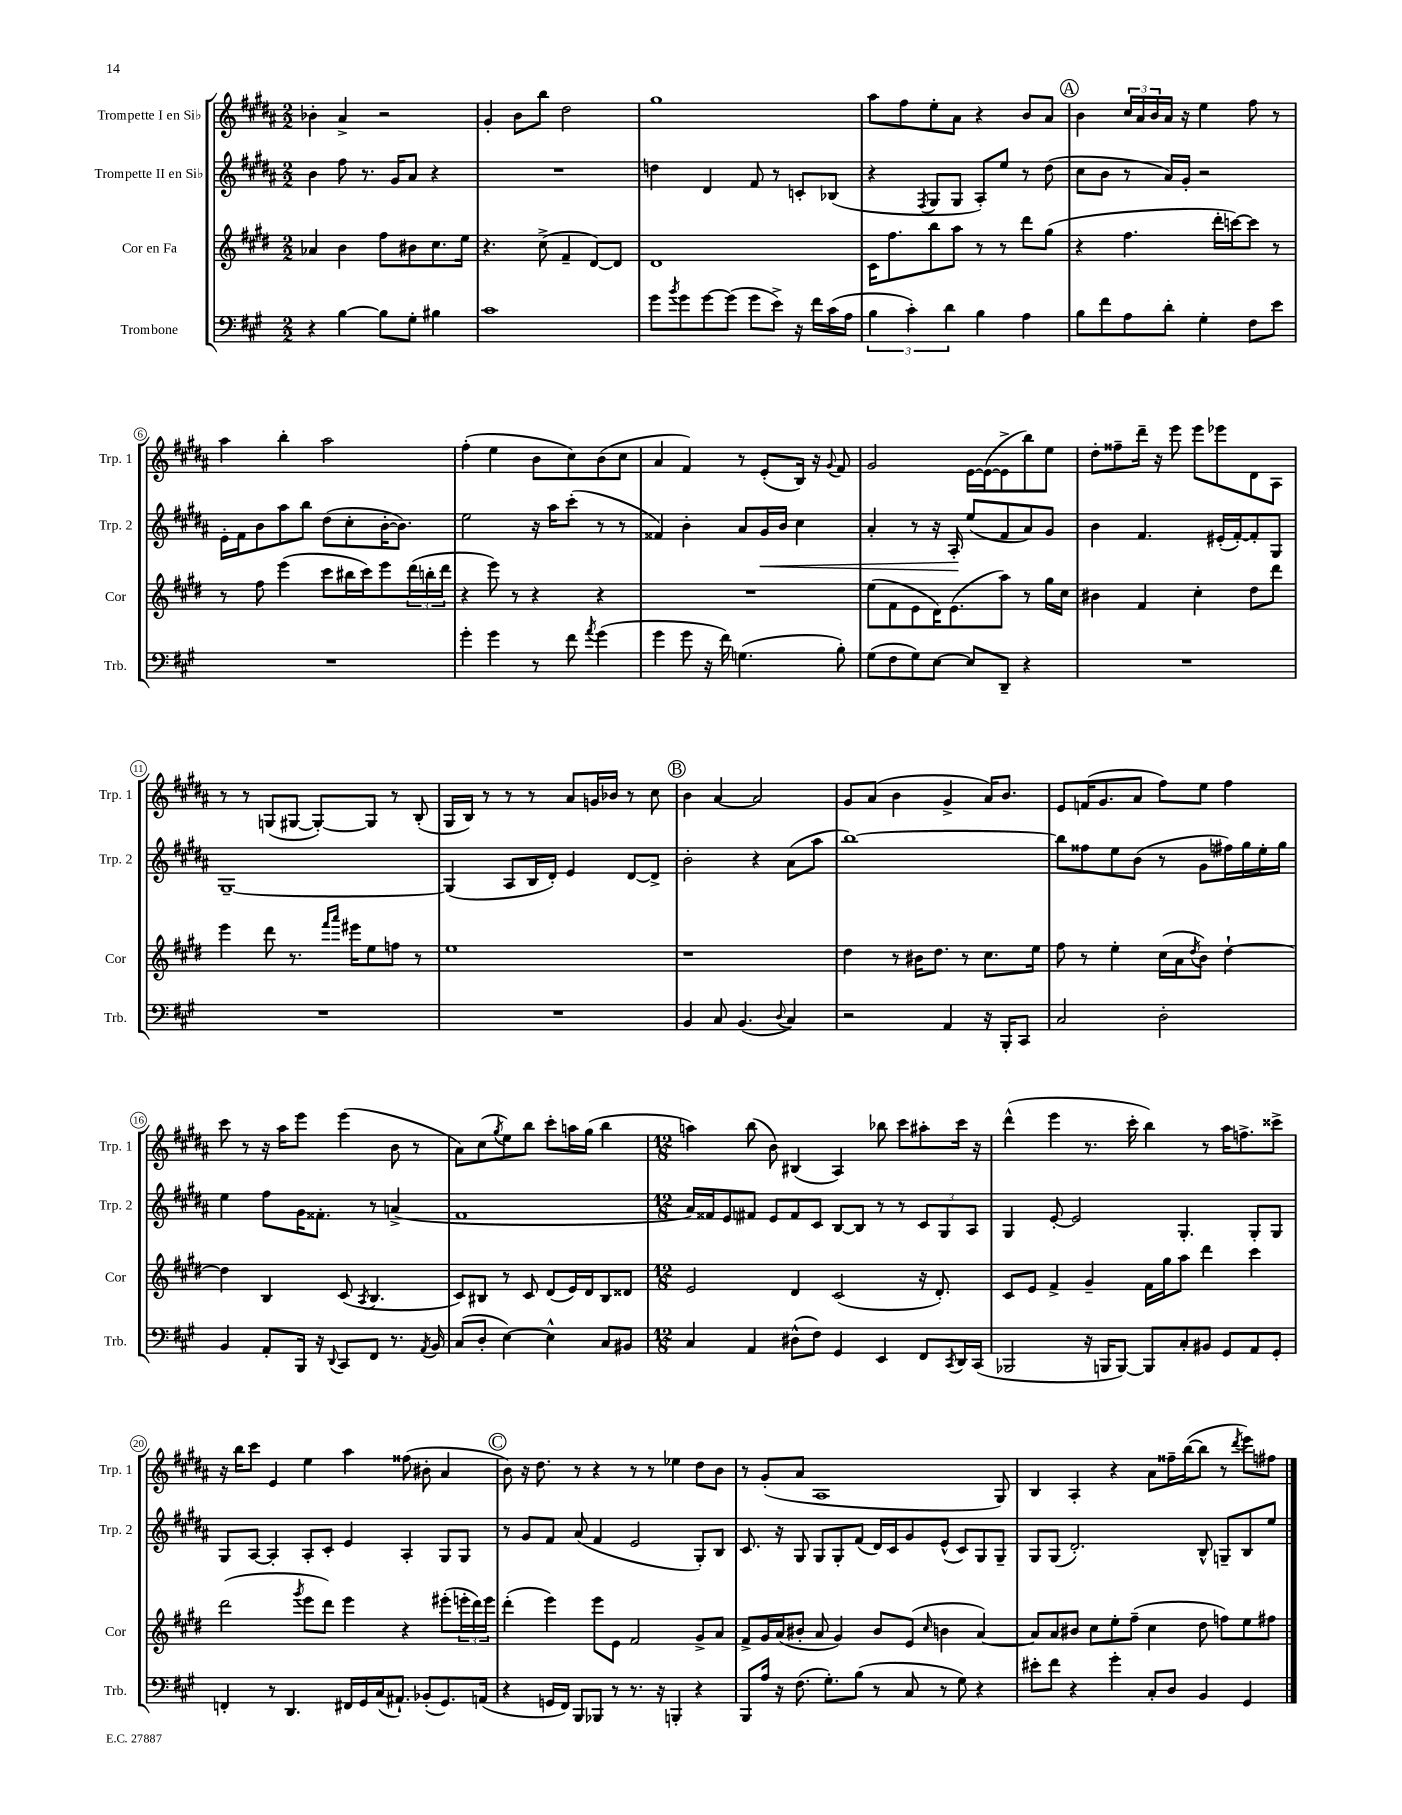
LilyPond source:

<<
\new StaffGroup <<
\new Staff = "s0" \with { instrumentName = "Trompette I en Sib" shortInstrumentName = "Trp. 1" } {
    \clef treble \key b \major \numericTimeSignature \time 2/2
    bes'4-. ais'4-> r2 |
    gis'4-. b'8 b''8 dis''2 |
    gis''1 |
    ais''8 fis''8 e''8-. ais'8 r4 b'8 ais'8 |
    \mark \markup { \circle "A" } b'4 \tuplet 3/2 { cis''16 ais'16 b'16 } ais'16 r16 e''4 fis''8 r8 |
    ais''4 b''4-. ais''2 |
    fis''4-.( e''4 b'8 cis''8) b'8( cis''8 |
    ais'4 fis'4) r8 e'8-.( b16) r16 \appoggiatura { gis'8 } fis'8 |
    gis'2 e'16~ e'16~( e'8-> b''8) e''8 |
    dis''8-. fisis''8-- dis'''16-- r16 e'''8 e'''8 ees'''8 dis'8 ais8 |
    r8 r8 g8( gis8~ gis8~-.) gis8 r8 b8-.( |
    gis16 b16) r8 r8 r8 ais'8 g'16 bes'16 r8 cis''8 |
    \mark \markup { \circle "B" } b'4 ais'4~ ais'2 |
    gis'8 ais'8( b'4 gis'4-> ais'16) b'8. |
    e'8 f'16( gis'8. ais'8 fis''8) e''8 fis''4 |
    cis'''8 r8 r16 ais''16 e'''8 e'''4( b'8 r8 |
    ais'8) cis''8( \acciaccatura { gis''8 } e''8) b''8 cis'''8-. a''16 gis''16( b''4 |
    \numericTimeSignature \time 12/8 a''4) b''8( b'8) bis4( ais4) bes''8 cis'''8 ais''8-. cis'''16 r16 |
    dis'''4-^( e'''4 r8. cis'''16-. b''4) r8 ais''16 f''8.-> cisis'''8-> |
    r16 b''16 cis'''8 e'4 e''4 ais''4 fisis''8( bis'8-. ais'4 |
    \mark \markup { \circle "C" } b'8) r16 dis''8. r8 r4 r8 r8 ees''4 dis''8 b'8 |
    r8 gis'8-.( ais'8 ais1 gis8) |
    b4 ais4-. r4 ais'8 fisis''16-- b''16~( b''8 r8 \acciaccatura { dis'''8 } e'''8) fis''8 \bar "|." |
}
\new Staff = "s1" \with { instrumentName = "Trompette II en Sib" shortInstrumentName = "Trp. 2" } {
    \clef treble \key b \major \numericTimeSignature \time 2/2
    b'4 fis''8 r8. gis'16 ais'8 r4 |
    R1 |
    d''4 dis'4 fis'8 r8 c'8-. bes8( |
    r4 \acciaccatura { fis8 } gis8 gis8 ais8-.) e''8 r8 dis''8( |
    \mark \markup { \circle "A" } cis''8 b'8 r8 ais'16) gis'16-. r2 |
    e'16-. fis'16 b'8 ais''8 b''8 dis''8( cis''8-. b'16~-. b'8.) |
    e''2 r16 ais''16 cis'''8-.( r8 r8 |
    fisis'4) b'4-. ais'8 gis'16\< b'16 cis''4 |
    ais'4-. r8 r16 ais16-.\! e''8( fis'8 ais'8) gis'8 |
    b'4 fis'4. eis'16-.( fis'16~-.) fis'8-. gis8 |
    gis1~-- |
    gis4( ais8 b16 dis'16-.) e'4 dis'8~ dis'8-> |
    \mark \markup { \circle "B" } b'2-. r4 ais'8( ais''8 |
    b''1~) |
    b''8 fisis''8 e''8 b'8( r8 gis'8 fis''16) gis''16 e''16-. gis''16 |
    e''4 fis''8 gis'16 fisis'8.-. r8 a'4->( |
    fis'1 |
    \numericTimeSignature \time 12/8 ais'16) fisis'16 e'8 fis'8 e'8 fis'8 cis'8 b8~ b8 r8 r8 \tuplet 3/2 { cis'8 gis8 ais8 } |
    gis4 e'8~-. e'2 gis4.-. gis8-. gis8 |
    gis8 ais8~ ais4-. ais8-. cis'8-. e'4 ais4-. gis8 gis8 |
    \mark \markup { \circle "C" } r8 gis'8 fis'8 ais'8( fis'4 e'2 gis8-.) b8 |
    cis'8. r16 gis8 gis8 gis8-. fis'8( dis'16) cis'16 gis'8 e'8-^( cis'8) gis8 gis8-- |
    gis8 gis8( dis'2.-.) b8-^ g8-- b8 e''8 \bar "|." |
}
\new Staff = "s2" \with { instrumentName = "Cor en Fa" shortInstrumentName = "Cor" } {
    \clef treble \key e \major \numericTimeSignature \time 2/2
    aes'4 b'4 fis''8 bis'8 cis''8. e''16 |
    r4. cis''8->( fis'4-- dis'8~) dis'8 |
    dis'1 |
    cis'16 fis''8. b''8 a''8 r8 r8 dis'''8 gis''8( |
    \mark \markup { \circle "A" } r4 fis''4. dis'''16-. c'''16~) c'''8 r8 |
    r8 fis''8 e'''4( cis'''8 bis''16 cis'''16) e'''8 \tuplet 3/2 { dis'''16( b''16-. dis'''16 } |
    r4 e'''8) r8 r4 r4 |
    R1 |
    e''8( fis'8 e'8 dis'16) e'8.( a''8) r8 gis''16 cis''16 |
    bis'4 fis'4 cis''4-. dis''8 dis'''8 |
    e'''4 dis'''8 r8. \grace { fis'''16 a'''16 } eis'''16 e''8 f''8 r8 |
    e''1 |
    \mark \markup { \circle "B" } r1 |
    dis''4 r8 bis'16 dis''8. r8 cis''8. e''16 |
    fis''8 r8 e''4-. cis''16( a'16 \acciaccatura { dis''8 } b'8) dis''4~-! |
    dis''4 b4 cis'8( \acciaccatura { a8 } b4. |
    cis'8) bis8 r8 cis'8 dis'8( e'16) dis'16 bis8 disis'8 |
    \numericTimeSignature \time 12/8 e'2 dis'4 cis'2( r16 dis'8.-.) |
    cis'8 e'8 fis'4-> gis'4-- fis'16 gis''16 a''8 dis'''4 cis'''4 |
    dis'''2( \acciaccatura { gis'''8 } e'''8 dis'''8) e'''4 r4 eis'''8-.( \tuplet 3/2 { e'''16-. dis'''16) e'''16 } |
    \mark \markup { \circle "C" } dis'''4-.( e'''4) e'''8 e'8 fis'2 gis'8-> a'8 |
    fis'8-> gis'16 a'16( bis'8-. a'8 gis'4) bis'8 e'8( \grace { cis''16 } b'4 a'4~) |
    a'8 a'8 bis'8 cis''8 e''8-. fis''8--( cis''4 dis''8 f''8) e''8 fis''8 \bar "|." |
}
\new Staff = "s3" \with { instrumentName = "Trombone" shortInstrumentName = "Trb." } {
    \clef bass \key a \major \numericTimeSignature \time 2/2
    r4 b4~ b8 gis8-. bis4 |
    cis'1 |
    gis'8 \acciaccatura { b'8 } gis'8 gis'8~ gis'8( gis'8 e'8->) r16 fis'16 cis'16( a16 |
    \tuplet 3/2 { b4 cis'4-.) d'4 } b4 a4 |
    \mark \markup { \circle "A" } b8 fis'8 a8 d'8-. gis4-. fis8 e'8 |
    R1 |
    gis'4-. gis'4 r8 fis'8 \acciaccatura { a'8 } gis'4( |
    gis'4 gis'8 r16 fis'16) g4.( b8-.) |
    gis8( fis8 gis8) e8~ e8 d,8-- r4 |
    R1 |
    R1 |
    R1 |
    \mark \markup { \circle "B" } b,4 cis8 b,4.( \appoggiatura { d8 } cis4) |
    r2 a,4 r16 b,,16-. cis,8 |
    cis2 d2-. |
    b,4 a,8-. b,,16 r16 \appoggiatura { d,8 } cis,8 fis,8 r8. \acciaccatura { a,8 } b,16 |
    cis8( d8-. e4~) e4-^ cis8 bis,8 |
    \numericTimeSignature \time 12/8 cis4 a,4 dis8-^( fis8) gis,4 e,4 fis,8 \acciaccatura { cis,8 } d,16 cis,16( |
    bes,,2 r16 b,,16 b,,8~) b,,8 cis8-. bis,8 gis,8 a,8 gis,8-. |
    f,4-. r8 d,4. fis,16 gis,16 cis16( ais,8.-!) bes,8-.( gis,8.) a,16( |
    \mark \markup { \circle "C" } r4 g,16 fis,16) b,,8 bes,,8 r8 r8. r16 b,,4-. r4 |
    b,,8 a16 r16 fis8.( gis8.-.) b8( r8 cis8 r8 gis8) r4 |
    eis'8-. fis'8 r4 gis'4-. cis8-. d8 b,4 gis,4 \bar "|." |
}
>>
>>
\layout { \context { \Score \override BarNumber.stencil = #(make-stencil-circler 0.1 0.3 ly:text-interface::print) } }
